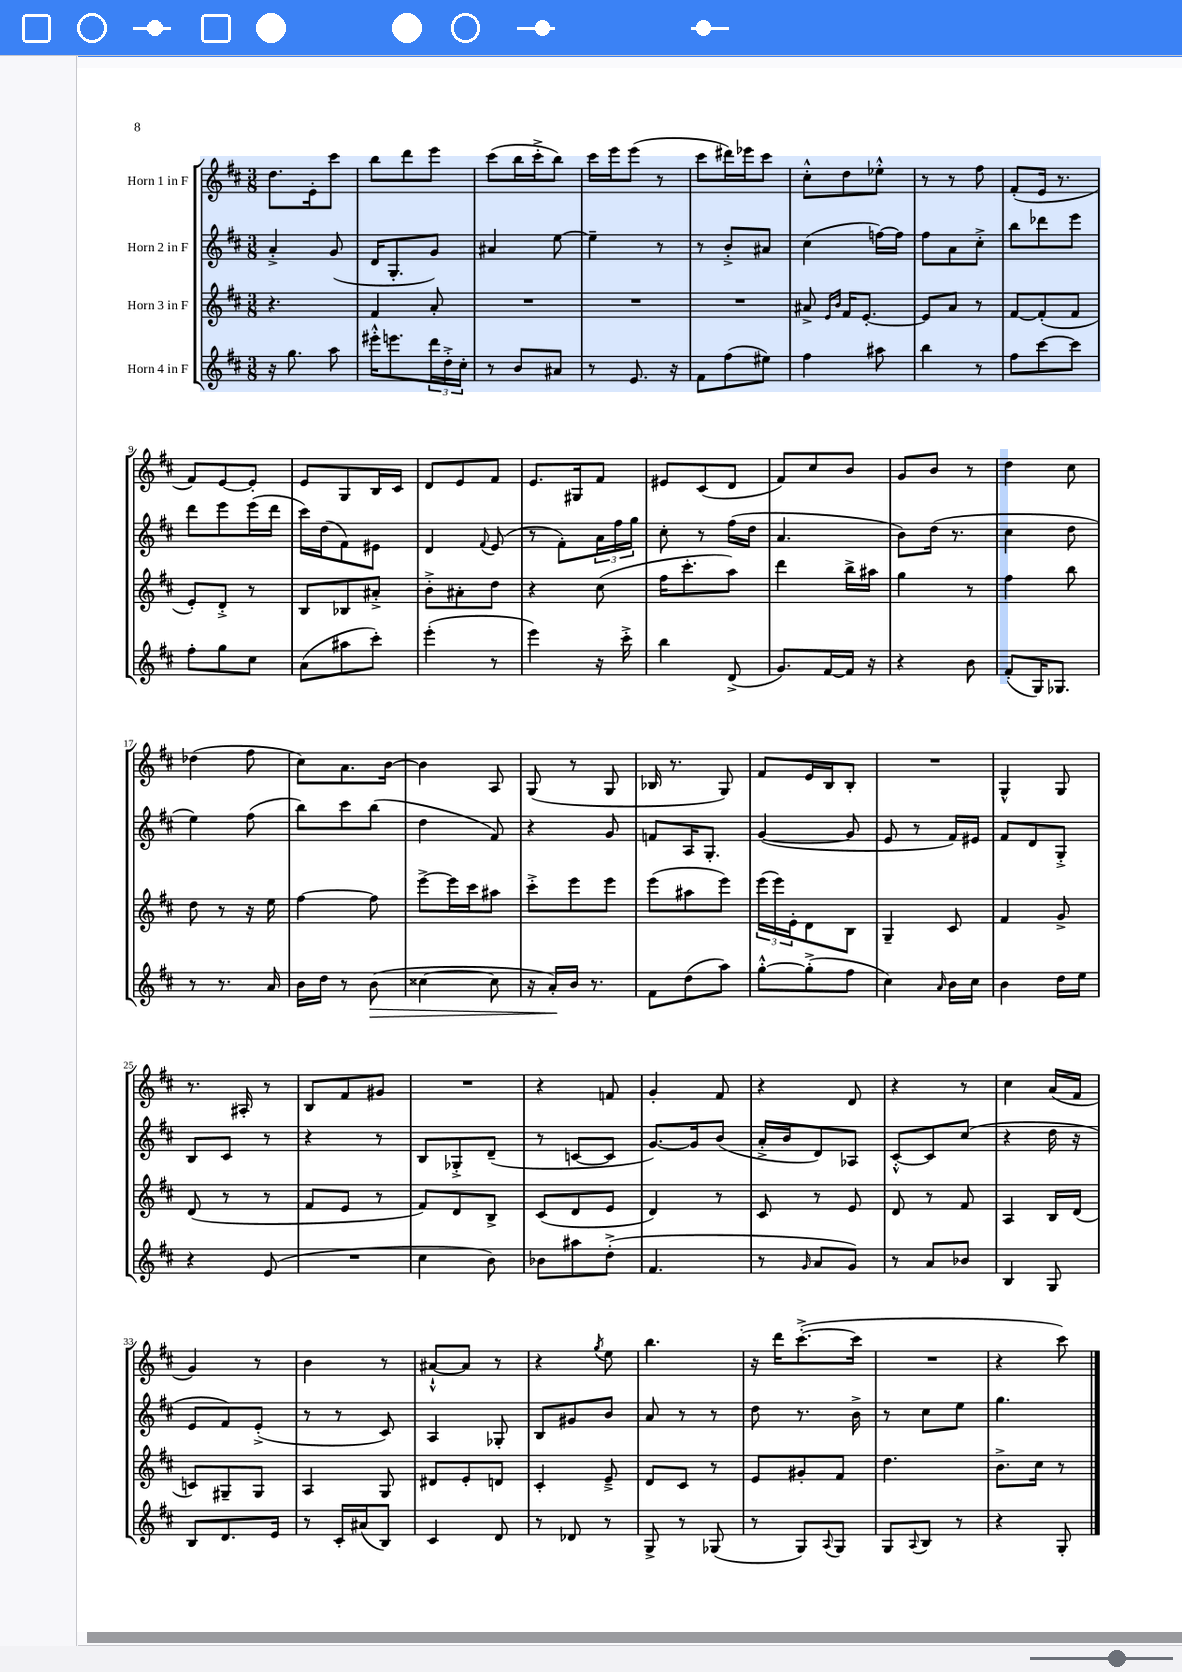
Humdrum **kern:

**kern	**kern	**kern	**kern
*staff4	*staff3	*staff2	*staff1
*clefG2	*clefG2	*clefG2	*clefG2
*k[f#c#]	*k[f#c#]	*k[f#c#]	*k[f#c#]
*M3/8	*M3/8	*M3/8	*M3/8
16r	4.r	4a'^	8.dd
8.gg	.	.	.
.	.	.	16e'
8aa	.	(8g	8ccc#
=	=	=	=
16eee#'^^	4f#	16d	8bb
8.eee	.	8.G'	.
.	.	.	8ddd
24ddd	8a'	8g)	8eee
24dd'^	.	.	.
24cc#'	.	.	.
=	=	=	=
8r	4.r	4a#	(8ccc#
8b	.	.	16bb
.	.	.	16ccc#'^
8a#	.	[8ee	8bb)
=	=	=	=
8r	4.r	4ee~]	16ccc#
.	.	.	16eee
8.e	.	.	(8eee
.	.	8r	8r
16r	.	.	.
=	=	=	=
8f#	4.r	8r	8ccc#
(8ff#	.	8b'^	16ddd#)
.	.	.	16eee-
8ee#)	.	8a#	8ccc#
=	=	=	=
4ff#	8a#^	(4cc#	8cc#'^^
.	16qqe	.	.
.	16qqb	.	.
.	16f#	.	8dd
.	[8.e'	.	.
8aa#	.	[16ff)	8ee-'^^
.	.	16ff]	.
=	=	=	=
4bb	8e]	8ff#	8r
.	8a	8a	8r
8r	8r	8cc#'^	8ff#
=	=	=	=
8ff#	[8f#	8bb	(8f#'
[8ccc#	(8f#']	8ddd-	16e
.	.	.	8.r
8ccc#]	8f#	8eee	.
=	=	=	=
8ff#'	8e')	8ddd	8f#)
8gg	8d'^	8eee	[8e
8cc#	8r	(16eee	8e']
.	.	16ddd	.
=	=	=	=
(8a	8B	16ccc#)	8e
.	.	(16dd	.
8aa#	8B-	8f#)	8G
8ccc#')	8a#'^	8e#	16B
.	.	.	16c#
=	=	=	=
(4eee'	8b'^	4d	8d
.	8a#'	.	8e
.	.	8qqf#	.
8r	8dd	(8e	8f#
=	=	=	=
4eee)	4r	8r	8.e
.	.	8f#')	.
.	.	.	16G#
16r	(8cc#	24a	8f#
.	.	24ff#	.
16ccc#'^	.	.	.
.	.	24gg	.
=	=	=	=
4bb	16ff#	8cc#'	8e#
.	8.ccc#'	.	.
.	.	8r	(8c#
(8d^	8aa)	(16ff#	8d
.	.	16dd	.
=	=	=	=
8.g)	4ddd	4.a	8f#)
.	.	.	8cc#
[16f#	.	.	.
16f#]	16bb^	.	8b
16r	16aa#	.	.
=	=	=	=
4r	4gg	8b)	8g
.	.	(16dd	8b
.	.	8.r	.
8b	8r	.	8r
=	=	=	=
(8f#'	4ff#	4cc#	4dd
16G)	.	.	.
8.G-	.	.	.
.	8bb	8dd	8cc#
=	=	=	=
8r	8dd	4ee)	(4dd-
8.r	8r	.	.
.	16r	(8ff#	8ff#
16a	16ee	.	.
=	=	=	=
16b	[4ff#	8bb)	8cc#)
16dd	.	.	.
8r	.	8ccc#	8.a
(8b	8ff#]	(8bb	.
.	.	.	[16b
=	=	=	=
[4cc##	[8eee^	4dd	4b]
.	16eee]	.	.
.	16ccc#	.	.
8cc##]	8aa#	8f#)	8A
=	=	=	=
16r	8ccc#'^	4r	(8G
16a')	.	.	.
16b	8eee	.	8r
8.r	.	.	.
.	8eee	8g	8G
=	=	=	=
8f#	(8eee	8f	16B-
.	.	.	8.r
(8dd	8aa#	16A	.
.	.	8.G'	.
8aa)	8eee)	.	8G)
=	=	=	=
[8gg'^^	(24eee	([4g	8f#
.	24eee)	.	.
.	24e'	.	.
(8gg'^]	8d	.	16e
.	.	.	16B
8ff#	8B	8g]	8B'
=	=	=	=
4cc#)	4G~	8e	4.r
.	.	8r	.
16qqa	.	.	.
16b	8c#	16f#)	.
16cc#	.	16e#	.
=	=	=	=
4b	4f#	8f#	4G^^
.	.	8d	.
16dd	8g^	8G'^	8G
16ee	.	.	.
=	=	=	=
4r	(8d	8B	8.r
.	8r	8c#	.
.	.	.	16A#'
(8e	8r	8r	8r
=	=	=	=
4.r	8f#	4r	8B
.	8e	.	8f#
.	8r	8r	8g#
=	=	=	=
4cc#	8f#)	8B	4.r
.	8d	8G-'^	.
8b)	8B^	(8d~	.
=	=	=	=
8b-	(8c#	8r	4r
8aa#	8d	[8c	.
(8dd'^	8e	8c]	8f
=	=	=	=
4.f#	4d)	[8.g)	4g'
.	.	16g]	.
.	8r	(8b	8f#
=	=	=	=
8r	8c#	16a'^	4r
.	.	16b	.
16qqg	.	.	.
8a	8r	8d)	.
8g)	8e	8A-	8d
=	=	=	=
8r	8d	[8c#'^^	4r
8a	8r	8c#]	.
8b-	8f#	(8cc#	8r
=	=	=	=
4B	4A	4r	4cc#
8G	16B	16dd	(16a
.	(16d	16r	16f#
=	=	=	=
8B	8c)	8e	4g)
8.d	8G#~	8f#)	.
.	8G#	(8e'^	8r
16e	.	.	.
=	=	=	=
8r	4A	8r	4b
16c#'	.	8r	.
(16a#	.	.	.
8B)	8G	8c#)	8r
=	=	=	=
4c#	8d#	4A	[8a#`^^
.	8e'	.	8a#]
8d	8d	8G-'	8r
=	=	=	=
8r	4c#'	8B	4r
8d-	.	8g#	.
.	.	.	8qgg
8r	8e~^	8b	8ee
=	=	=	=
8G^	8d	8a	4.bb
8r	8c#	8r	.
(8G-	8r	8r	.
=	=	=	=
8r	8e	8dd	16r
.	.	.	16ddd
8G)	8g#'	8.r	([8.ccc#'^
8qqA	.	.	.
8G	8f#	.	.
.	.	16b^	16ccc#]
=	=	=	=
8G	4.dd	8r	4.r
8qqA	.	.	.
8B	.	8cc#	.
8r	.	8ee	.
=	=	=	=
4r	8.b^	4.gg	4r
.	16cc#	.	.
8G'	8r	.	8ccc#)
==	==	==	==
*-	*-	*-	*-
